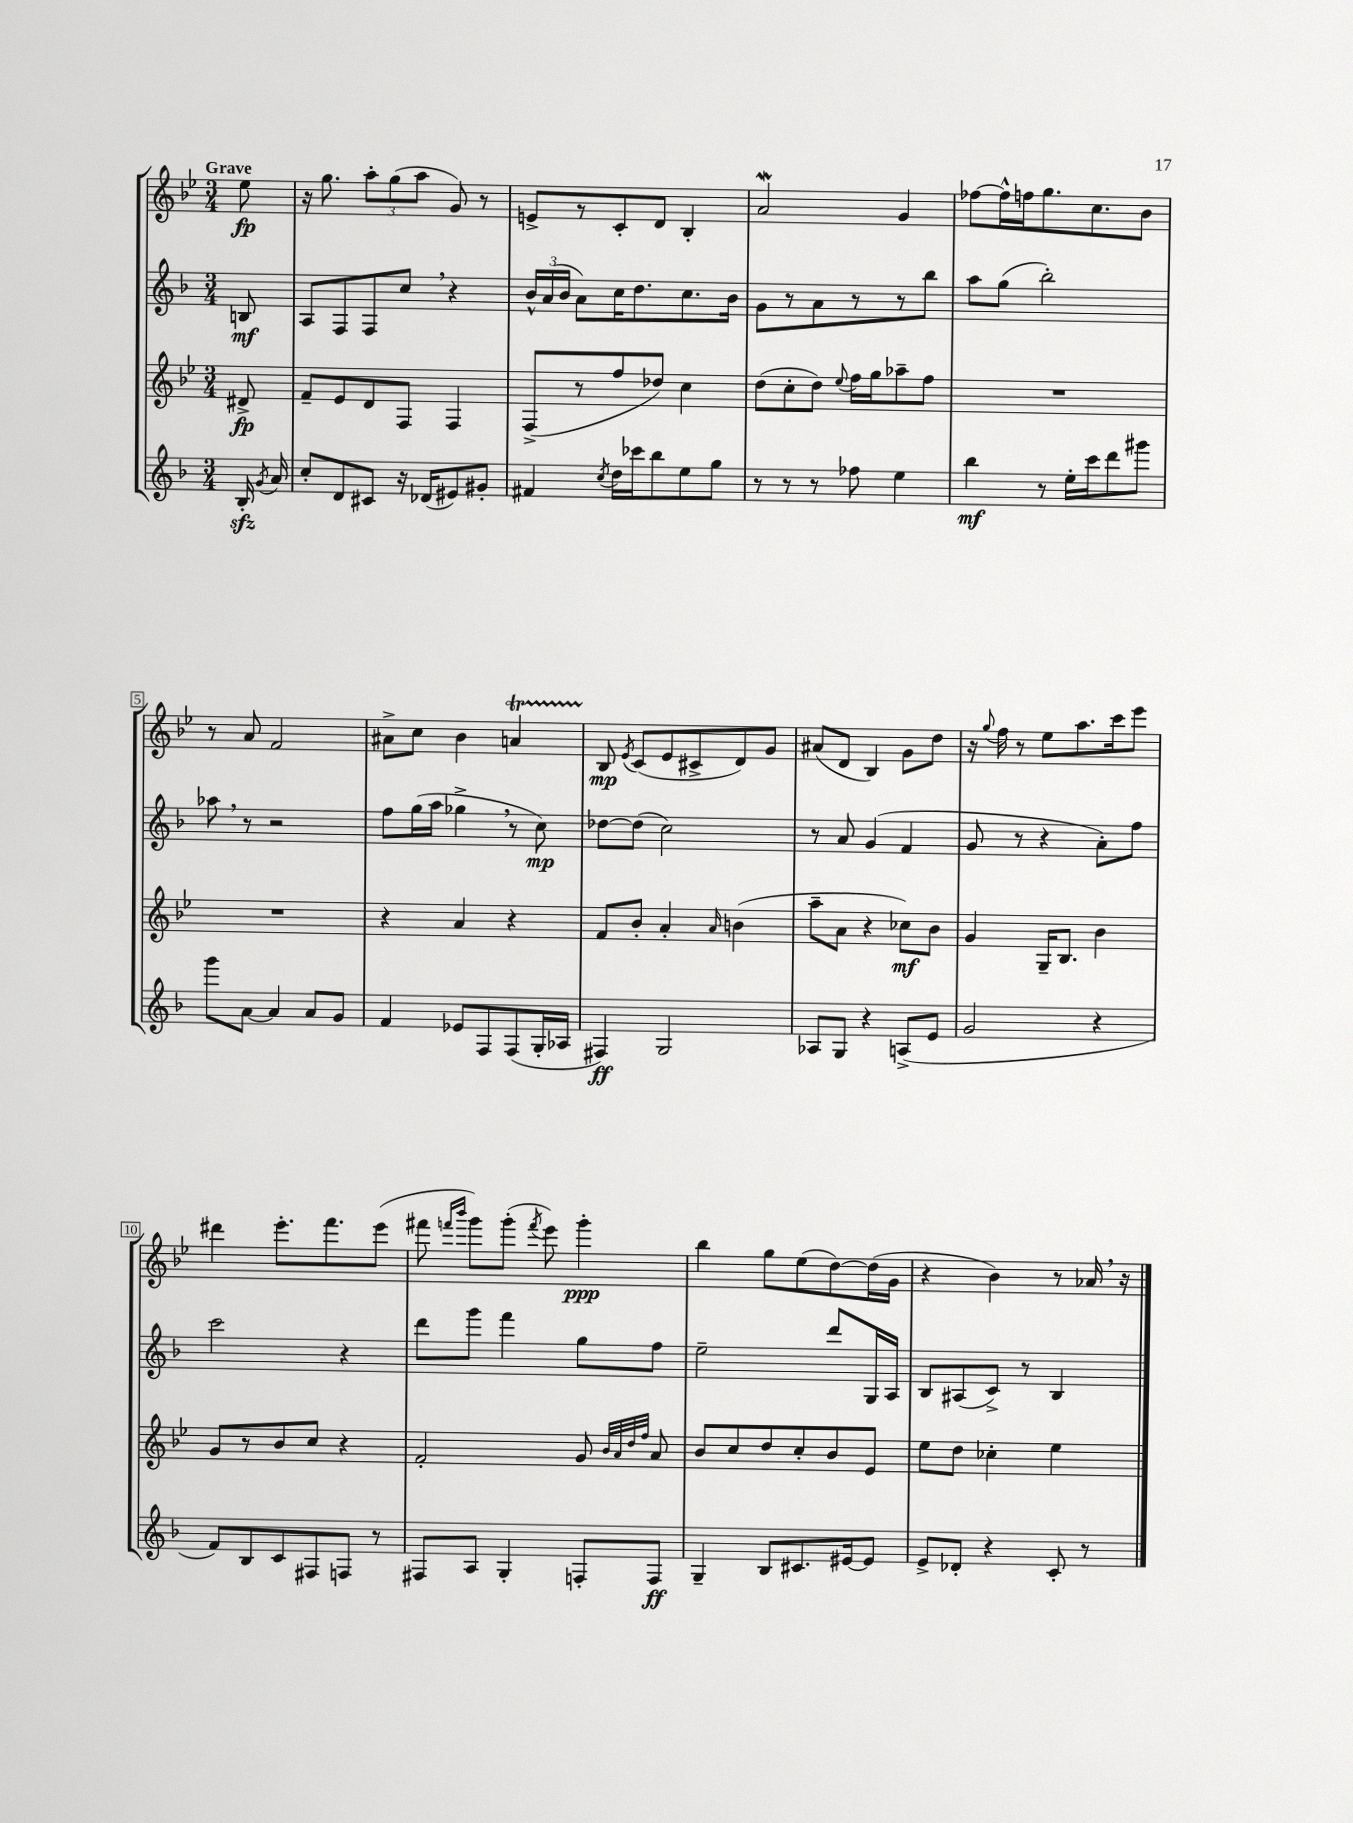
<<
\new StaffGroup <<
\new Staff = "s0" {
    \clef treble \key bes \major \numericTimeSignature \time 3/4 \partial 8 \tempo "Grave"
    \autoBeamOff ees''8\fp |
    r16 g''8. \tuplet 3/2 { a''8[-. g''8( a''8] } g'8) r8 |
    e'8[-> r8 c'8-. d'8] bes4-. |
    a'2\mordent g'4 |
    fes''8[~ fes''16-^ f''16 g''8. c''8. bes'8] |
    r8 a'8 f'2 |
    ais'8[-> c''8] bes'4 a'4\startTrillSpan |
    bes8\stopTrillSpan\mp \acciaccatura { ees'8 } c'8[( ees'8 cis'8-> d'8) g'8] |
    ais'8[( d'8] bes4) g'8[ d''8] |
    r16 \appoggiatura { g''8 } f''16 r8 ees''8[ a''8. c'''16 ees'''8] |
    dis'''4 ees'''8.[-. f'''8. ees'''8]( |
    fis'''8 \grace { f'''16[ bes'''16] } g'''8[) g'''8]-.( \acciaccatura { f'''8 } ees'''8) g'''4-.\ppp |
    bes''4 g''8[ ees''8( d''8~) d''16( g'16] |
    r4 bes'4) r8 aes'16 \breathe r16 \bar "|." |
}
\new Staff = "s1" {
    \clef treble \key f \major \numericTimeSignature \time 3/4 \partial 8
    \autoBeamOff b8\mf |
    a8[ f8 f8 c''8] \breathe r4 |
    \tuplet 3/2 { bes'16[-^ a'16( bes'16] } a'8[) c''16 d''8. c''8. bes'16] |
    g'8[ r8 a'8 r8 r8 bes''8] |
    a''8[ g''8]( bes''2-.) |
    aes''8 \breathe r8 r2 |
    f''8[ g''16( a''16] ges''4-> \breathe r8 c''8\mp) |
    des''8[~ des''8]( c''2) |
    r8 a'8 g'4( f'4 |
    g'8 r8 r4 a'8[-.) f''8] |
    c'''2 r4 |
    d'''8[ g'''8] f'''4 g''8[ f''8] |
    e''2-- d'''8[ g16 a16] |
    bes8[ ais8( c'8]->) r8 bes4 \bar "|." |
}
\new Staff = "s2" {
    \clef treble \key bes \major \numericTimeSignature \time 3/4 \partial 8
    \autoBeamOff dis'8->\fp |
    f'8[-- ees'8 d'8 f8] f4 |
    f8[->( r8 f''8 des''8]) c''4 |
    d''8[( c''8-. d''8]) \appoggiatura { ees''8 } f''16[ g''16 aes''8-- f''8] |
    R2. |
    R2. |
    r4 a'4 r4 |
    f'8[ bes'8]-. a'4-. \grace { a'16 } b'4( |
    a''8[-- a'8] r4 ces''8[\mf) bes'8] |
    g'4 g16[-- bes8.] bes'4 |
    g'8[ r8 bes'8 c''8] r4 |
    f'2-. g'8 \grace { bes'32[ a'32 d''32 f''32] } a'8 |
    bes'8[ c''8 d''8 c''8-. bes'8 ees'8] |
    ees''8[ d''8] ces''4-. ees''4 \bar "|." |
}
\new Staff = "s3" {
    \clef treble \key f \major \numericTimeSignature \time 3/4 \partial 8
    \autoBeamOff bes16-.\sfz \acciaccatura { g'8 } a'16 |
    c''8[-. d'8 cis'8] r16 des'16[( eis'8) gis'8]-. |
    fis'4 \acciaccatura { c''8 } d''16[ ces'''16 bes''8 e''8 g''8] |
    r8 r8 r8 fes''8 e''4 |
    bes''4\mf r8 e''16[-. c'''16 d'''8 gis'''8] |
    g'''8[ a'8]~ a'4 a'8[ g'8] |
    f'4 ees'8[ f8 f8( g16-. aes16] |
    fis4\ff) g2 |
    aes8[ g8] r4 a8[->( e'8] |
    g'2 r4 |
    f'8[) bes8 c'8 fis8 f8] r8 |
    fis8[ a8] g4-. f8[-. f8]\ff |
    g4-- bes8[ cis'8. eis'16~ eis'8] |
    e'8[-> des'8]-. r4 c'8-. r8 \bar "|." |
}
>>
>>
\layout { \context { \Score \override BarNumber.stencil = #(make-stencil-boxer 0.1 0.3 ly:text-interface::print) } }
